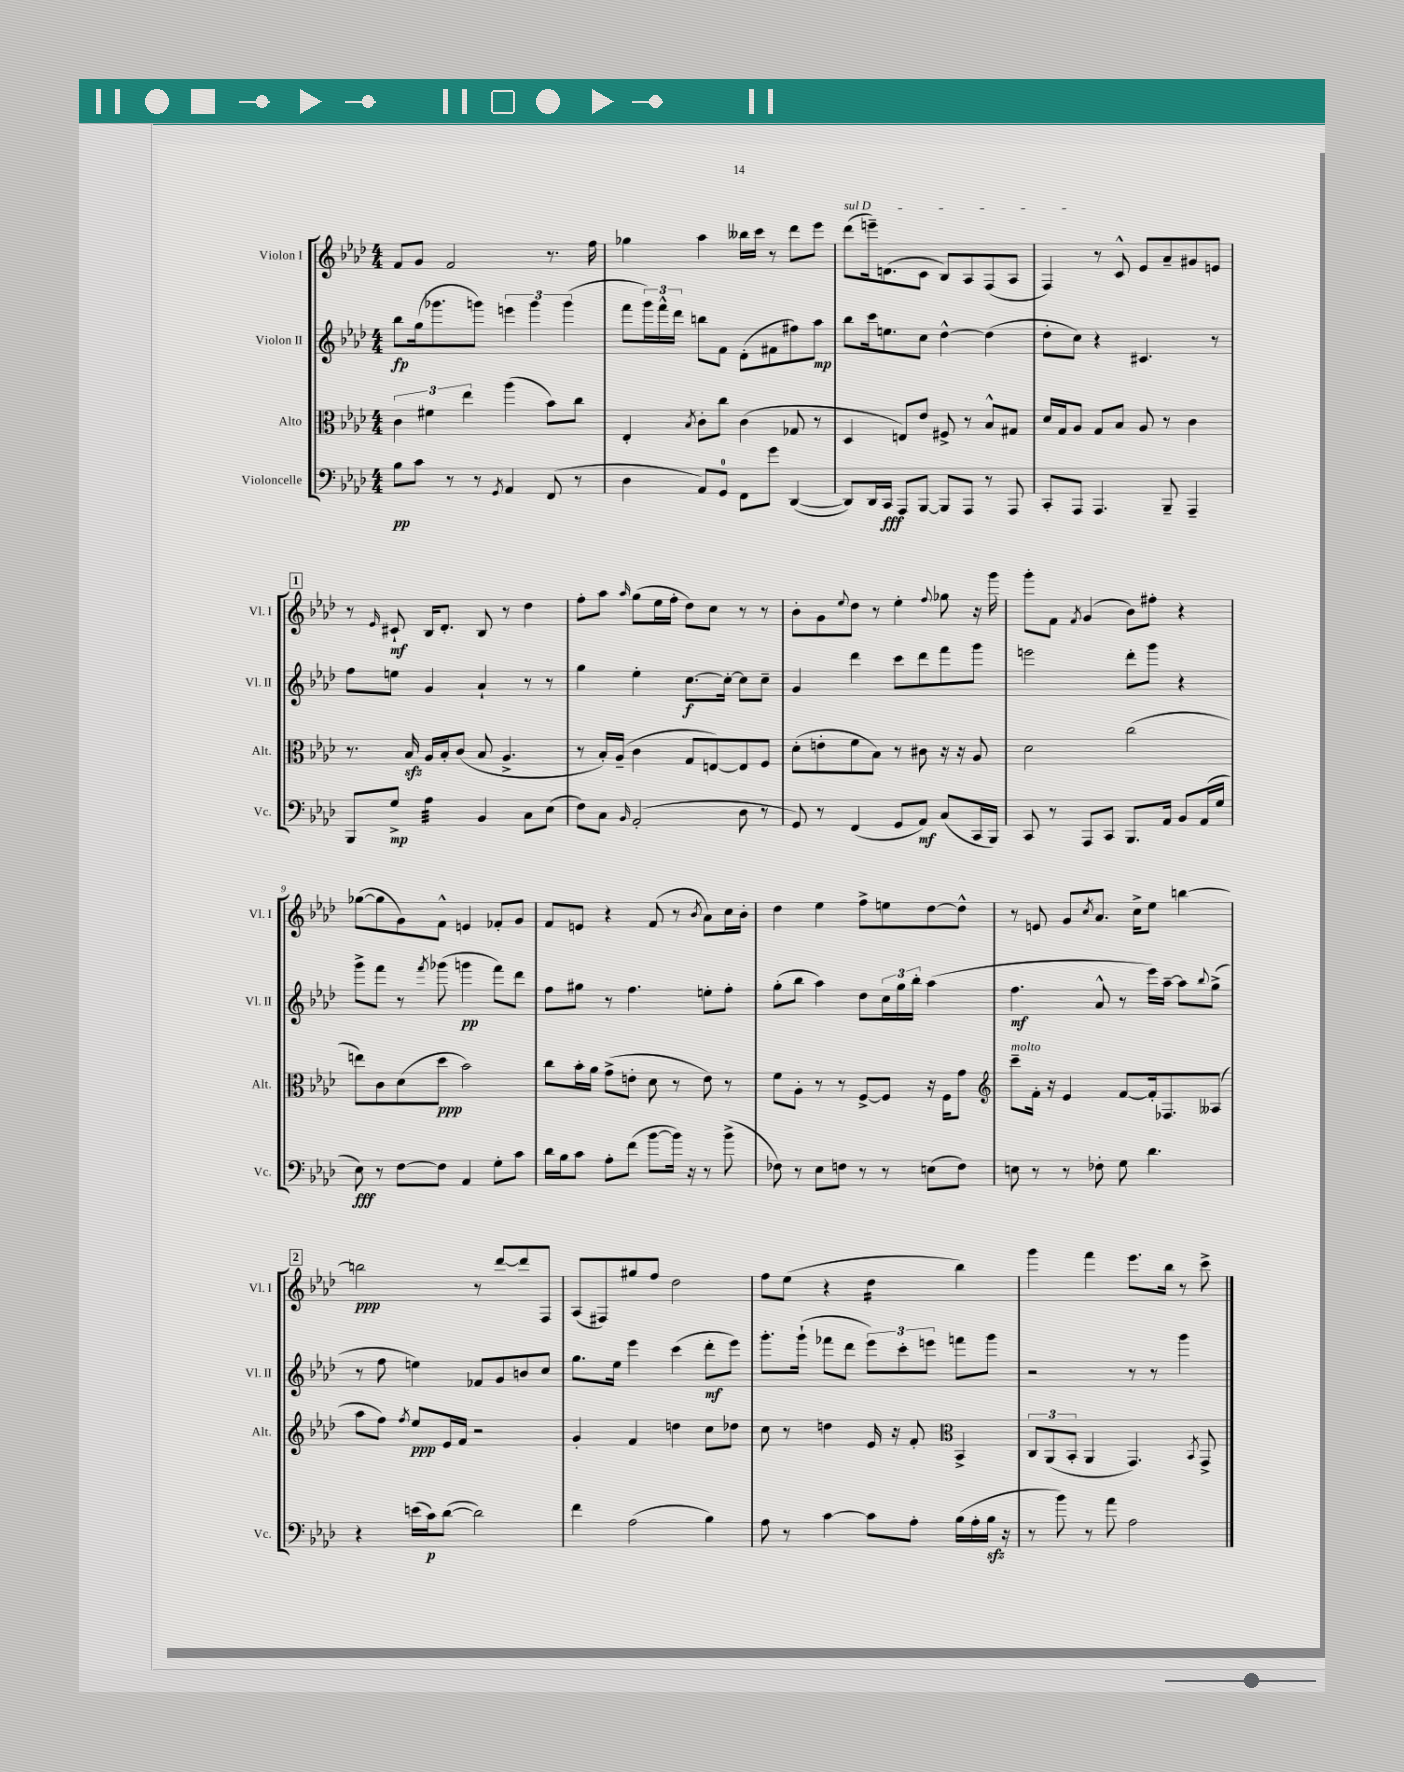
<<
\new StaffGroup <<
\new Staff = "s0" \with { instrumentName = "Violon I" shortInstrumentName = "Vl. I" } {
    \clef treble \key aes \major \numericTimeSignature \time 4/4
    f'8 g'8 f'2 r8. f''16 |
    ges''4 aes''4 beses''16 c'''16 r8 des'''8 ees'''8 |
    \once \override TextSpanner.bound-details.left.text = \markup { \italic "sul D" } des'''8\startTextSpan( e'''16--) d'8.( c'8 bes8) aes8 f8( aes8 |
    f4\stopTextSpan) r8 c'8-^ ees'8 aes'8-- gis'8 e'8 |
    \mark \markup { \box "1" } r8 \grace { ees'16 } cis'8-!\mf bes16 des'8.-. bes8 r8 des''4 |
    f''8-. aes''8 \grace { aes''16 } g''8( ees''16 f''16-. des''8) c''8 r8 r8 |
    bes'8-. g'8 \appoggiatura { ees''8 } des''8 r8 ees''4-. \appoggiatura { f''8 } ges''8 r16 g'''16 |
    g'''8-. f'8 \acciaccatura { f'8 } g'4( bes'8) fis''8-. r4 |
    ges''8~( ges''8 g'8) f'8-^ e'4 fes'8-. g'8 |
    f'8 e'8 r4 f'8( r8 \acciaccatura { bes'8 } aes'8) c''16 bes'16-. |
    des''4 ees''4 f''8-> e''8 des''8~ des''8-^ |
    r8 e'8 g'8 \acciaccatura { c''8 } aes'8. c''16-> ees''8 b''4~ |
    \mark \markup { \box "2" } b''2\ppp r8 des'''8~ des'''8 f8 |
    aes8( fis8) gis''8 f''8 des''2 |
    f''8 ees''8( r4 des''4:16 bes''4) |
    g'''4 f'''4 ees'''8. bes''16 r8 c'''8-> \bar "|." |
}
\new Staff = "s1" \with { instrumentName = "Violon II" shortInstrumentName = "Vl. II" } {
    \clef treble \key aes \major \numericTimeSignature \time 4/4
    bes''8\fp g''16( ges'''8. g'''8) \tuplet 3/2 { e'''4 g'''4 g'''4( } |
    f'''8 \tuplet 3/2 { g'''16) f'''16-^ des'''16 } b''8 f'8 des'8-.( fis'8 fis''8) aes''8\mp |
    bes''8 c'''16 e''8. c''8 des''4~-^ des''4( |
    des''8-. c''8) r4 cis'4. r8 |
    \mark \markup { \box "1" } f''8 e''8 g'4 aes'4-! r8 r8 |
    g''4 ees''4-. c''8.~\f c''16~-. c''8 c''8-- |
    g'4 des'''4 c'''8 des'''8 f'''8 g'''8 |
    e'''2 des'''8-. g'''8 r4 |
    g'''8-> f'''8 r8 \acciaccatura { f'''8 } ges'''8( g'''4\pp f'''8) des'''8 |
    f''8 gis''8 r8 f''4. e''8-. f''8-. |
    g''8-.( bes''8 aes''4) des''8 \tuplet 3/2 { c''16 g''16 bes''16-. } aes''4( |
    f''4.\mf aes'8-^ r8 ees'''16) aes''16~-- aes''8 \appoggiatura { bes''8 } g''8->( |
    \mark \markup { \box "2" } r8 f''8 e''4) fes'8 g'8 b'8 c''8 |
    g''8. ees''16 ees'''4 c'''4( des'''8-.\mf ees'''8) |
    g'''8.-. g'''16-!( fes'''8 des'''8 \tuplet 3/2 { ees'''8) c'''8-. e'''8 } f'''8 g'''8 |
    r2 r8 r8 g'''4 \bar "|." |
}
\new Staff = "s2" \with { instrumentName = "Alto" shortInstrumentName = "Alt." } {
    \clef alto \key aes \major \numericTimeSignature \time 4/4
    \tuplet 3/2 { c'4 fis'4 ees''4 } aes''4( bes'8) c''8 |
    ees4-. \acciaccatura { bes8 } c'8-. c''8 c'4( ges8 r8 |
    des4 e8) ees'8 fis8-> r8 bes8-^ gis8 |
    des'16 g16 aes8 g8 bes8 aes8 r8 c'4 |
    \mark \markup { \box "1" } r8. bes16\sfz aes16 bes16-. c'8( bes8 aes4.-> |
    r8 bes16-.) aes16--( c'4 g8 e8~) e8 f8 |
    des'8-.( e'8-. f'8 bes8) r8 cis'8 r16 r16 aes8 |
    des'2 c''2( |
    e''8) c'8 des'8( des''8\ppp bes'2) |
    c''8 bes'16-. aes'16 g'8->( e'8-. des'8 r8 e'8) r8 |
    f'8 aes8-. r8 r8 f8~-> f8 r16 f16 g'8 |
    \clef treble c'''8--^\markup { \italic "molto" } f'16-. r16 ees'4 f'8~ f'16-. fes8. aeses8( |
    \mark \markup { \box "2" } aes''8 f''8) \acciaccatura { f''8 } ees''8\ppp ees'16 f'16 r2 |
    g'4-. f'4 d''4 c''8 des''8 |
    c''8 r8 d''4 ees'16 r16 f'8-. \clef alto bes,4-> |
    \tuplet 3/2 { c8 aes,8( bes,8-. } aes,4 g,4.) \acciaccatura { bes,8 } g,8-> \bar "|." |
}
\new Staff = "s3" \with { instrumentName = "Violoncelle" shortInstrumentName = "Vc." } {
    \clef bass \key aes \major \numericTimeSignature \time 4/4
    bes8\pp c'8 r8 r8 \acciaccatura { g,8 } aes,4 f,8( r8 |
    des4 aes,8) g,8-0 f,8 g'8 des,4~( |
    des,8) des,16 c,16\fff aes,,8 bes,,8~ bes,,8 aes,,8 r8 aes,,8 |
    c,8-. aes,,8 aes,,4. bes,,8-- aes,,4-- |
    \mark \markup { \box "1" } bes,,8 g8->\mp aes4:32 bes,4 c8 ees8( |
    f8) c8 \grace { bes,16 } aes,2-.( des8 r8 |
    g,8) r8 f,4( g,8 aes,8\mf) c8( c,16 bes,,16) |
    c,8 r8 aes,,8 c,8 bes,,8. aes,16 bes,8 aes,16( g16 |
    ees8\fff) r8 f8~ f8 aes,4 g8-. c'8 |
    des'16 bes16 c'8 aes8-. f'8( bes'8~ bes'16) r16 r8 bes'8->( |
    fes8) r8 ees8 f8 r8 r8 e8( f8) |
    e8 r8 r8 fes8-. g8 des'4. |
    \mark \markup { \box "2" } r4 e'16( c'16\p) des'8~( des'2) |
    f'4 aes2( bes4) |
    aes8 r8 c'4~ c'8 aes8-. bes16( aes16-. bes16\sfz r16 |
    r8 bes'8) r8 aes'8 aes2 \bar "|." |
}
>>
>>
